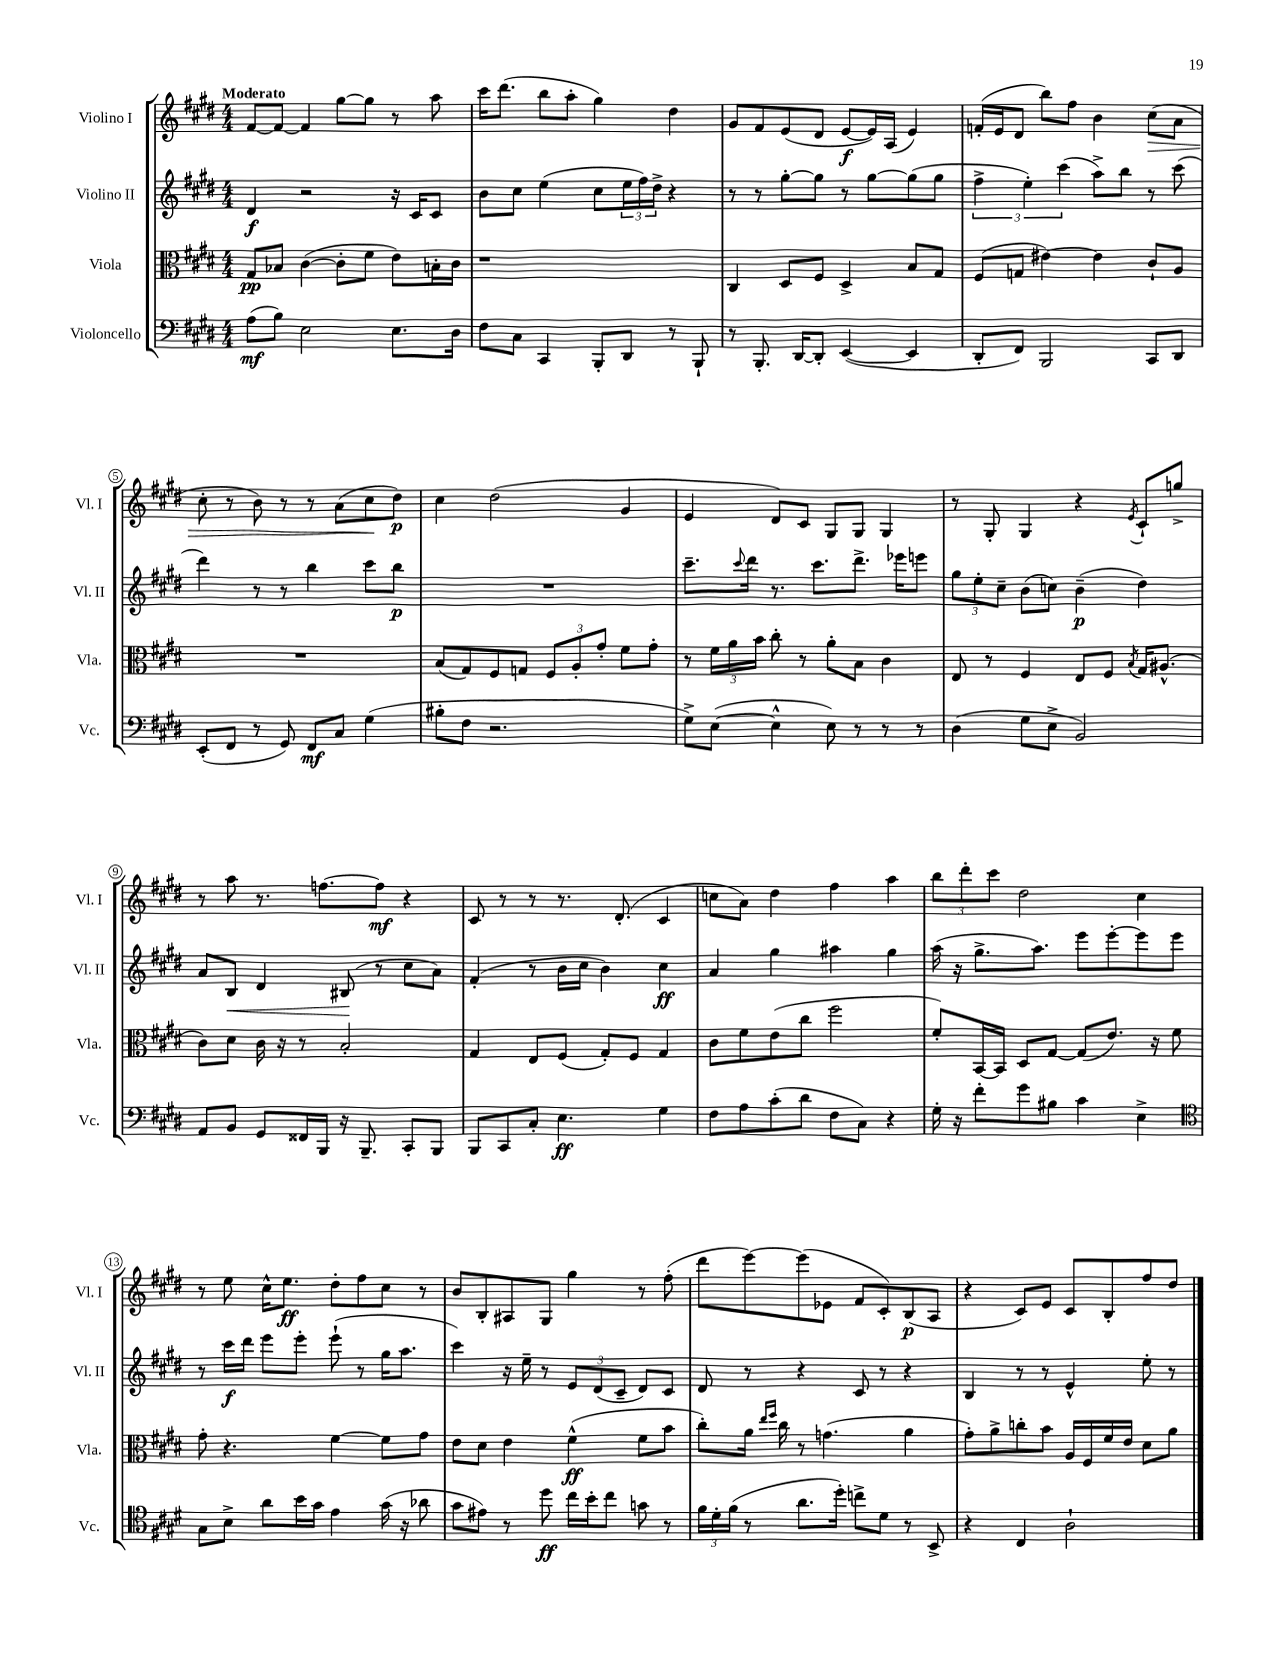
<<
\new StaffGroup <<
\new Staff = "s0" \with { instrumentName = "Violino I" shortInstrumentName = "Vl. I" } {
    \clef treble \key e \major \numericTimeSignature \time 4/4 \tempo "Moderato"
    fis'8~ fis'8~ fis'4 gis''8~ gis''8 r8 a''8 |
    cis'''16 dis'''8.( b''8 a''8-. gis''4) dis''4 |
    gis'8 fis'8 e'8( dis'8 e'8~\f e'16) a16( e'4) |
    f'16-.( e'16 dis'8 b''8) fis''8 b'4 cis''8\>( a'8 |
    cis''8-. r8 b'8) r8 r8 a'8( cis''8\! dis''8\p) |
    cis''4 dis''2( gis'4 |
    e'4 dis'8) cis'8 gis8 gis8 gis4 |
    r8 gis8-. gis4 r4 \acciaccatura { e'8 } cis'8-! g''8-> |
    r8 a''8 r8. f''8.~ f''8\mf r4 |
    cis'8 r8 r8 r8. dis'8.-.( cis'4 |
    c''8 a'8) dis''4 fis''4 a''4 |
    \tuplet 3/2 { b''8 dis'''8-. cis'''8 } dis''2 cis''4 |
    r8 e''8 cis''16-^ e''8.\ff dis''8-. fis''8 cis''8 r8 |
    b'8 b8-. ais8 gis8 gis''4 r8 fis''8-.( |
    dis'''8 e'''8~) e'''8( ees'8 fis'8 cis'8-.) b8\p( a8 |
    r4 cis'8) e'8 cis'8 b8-. fis''8 dis''8 \bar "|." |
}
\new Staff = "s1" \with { instrumentName = "Violino II" shortInstrumentName = "Vl. II" } {
    \clef treble \key e \major \numericTimeSignature \time 4/4
    dis'4\f r2 r16 cis'16 cis'8 |
    b'8 cis''8 e''4( cis''8 \tuplet 3/2 { e''16 fis''16) dis''16-> } r4 |
    r8 r8 gis''8~-. gis''8 r8 gis''8~ gis''8( gis''8 |
    \tuplet 3/2 { fis''4-> e''4-.) cis'''4( } a''8->) b''8 r8 cis'''8( |
    dis'''4) r8 r8 b''4 cis'''8 b''8\p |
    R1 |
    cis'''8.-- \appoggiatura { cis'''8 } dis'''16 r8. cis'''8. dis'''8.-> ees'''16 e'''8 |
    \tuplet 3/2 { gis''8 e''8-. cis''8-- } b'8( c''8) b'4--\p( dis''4) |
    a'8 b8\< dis'4 bis8\!( r8 cis''8 a'8) |
    fis'4-.( r8 b'16 cis''16 b'4) cis''4\ff |
    a'4 gis''4 ais''4 gis''4 |
    a''16( r16 gis''8.-> a''8.) e'''8 e'''8~-. e'''8 e'''8 |
    r8 cis'''16\f dis'''16 e'''8 e'''8-. e'''8-!( r8 gis''16 a''8. |
    cis'''4) r16 e''16-- r8 \tuplet 3/2 { e'8 dis'8( cis'8-- } dis'8) cis'8 |
    dis'8 r8 r4 cis'8 r8 r4 |
    b4 r8 r8 e'4-^ e''8-. r8 \bar "|." |
}
\new Staff = "s2" \with { instrumentName = "Viola" shortInstrumentName = "Vla." } {
    \clef alto \key e \major \numericTimeSignature \time 4/4
    gis8\pp bes8 cis'4~( cis'8-. fis'8 e'8) b16-. cis'16 |
    r1 |
    cis4 dis8 fis8 dis4-> b8 gis8 |
    fis8( g8 eis'4~) eis'4 cis'8-! a8 |
    R1 |
    b8( gis8) fis8 g8 \tuplet 3/2 { fis8 a8-. gis'8-. } fis'8 gis'8-. |
    r8 \tuplet 3/2 { fis'16 a'16 b'16 } cis''8-. r8 a'8-. b8 cis'4 |
    e8 r8 fis4 e8 fis8 \acciaccatura { b8 } gis16 ais8.-^( |
    cis'8) dis'8 cis'16 r16 r8 b2-. |
    gis4 e8 fis8( gis8-.) fis8 gis4 |
    cis'8 fis'8 e'8( cis''8 fis''2 |
    fis'8-.) b,16~ b,16 dis8 gis8~ gis8( e'8.) r16 fis'8 |
    gis'8-. r4. fis'4~ fis'8 gis'8 |
    e'8 dis'8 e'4 fis'4-^\ff( fis'8 b'8 |
    cis''8-.) a'16 \grace { e''16 fis''16 } cis''16 r8 g'4.( a'4 |
    gis'8-.) a'8-> c''8-. b'8 a16 fis16 fis'16 e'16 dis'8 a'8 \bar "|." |
}
\new Staff = "s3" \with { instrumentName = "Violoncello" shortInstrumentName = "Vc." } {
    \clef bass \key e \major \numericTimeSignature \time 4/4
    a8\mf( b8) e2 e8. dis16 |
    fis8 cis8 cis,4 b,,8-. dis,8 r8 b,,8-! |
    r8 b,,8.-. dis,16~ dis,8-. e,4~( e,4 |
    dis,8-. fis,8) b,,2 cis,8 dis,8 |
    e,8-.( fis,8 r8 gis,8) fis,8\mf cis8 gis4( |
    bis8-. fis8 r2. |
    gis8->) e8~( e4-^ e8) r8 r8 r8 |
    dis4( gis8 e8-> b,2) |
    a,8 b,8 gis,8 fisis,16 b,,16 r16 b,,8.-- cis,8-. b,,8 |
    b,,8 cis,8 cis8-. e4.\ff gis4 |
    fis8 a8 cis'8-.( dis'8 fis8 cis8) r4 |
    gis16-. r16 fis'8-. gis'8 bis8 cis'4 e4-> |
    \clef tenor gis8 b8-> a'8 b'16 gis'16 e'4 gis'16( r16 aes'8 |
    gis'8 eis'8) r8 dis''8\ff cis''16 b'16-. cis''8 g'8 r8 |
    \tuplet 3/2 { fis'16 dis'16-. fis'16( } r8 a'8. dis''16-.) c''8-> dis'8 r8 b,8-> |
    r4 cis4 a2-! \bar "|." |
}
>>
>>
\layout { \context { \Score \override BarNumber.stencil = #(make-stencil-circler 0.1 0.3 ly:text-interface::print) } }
